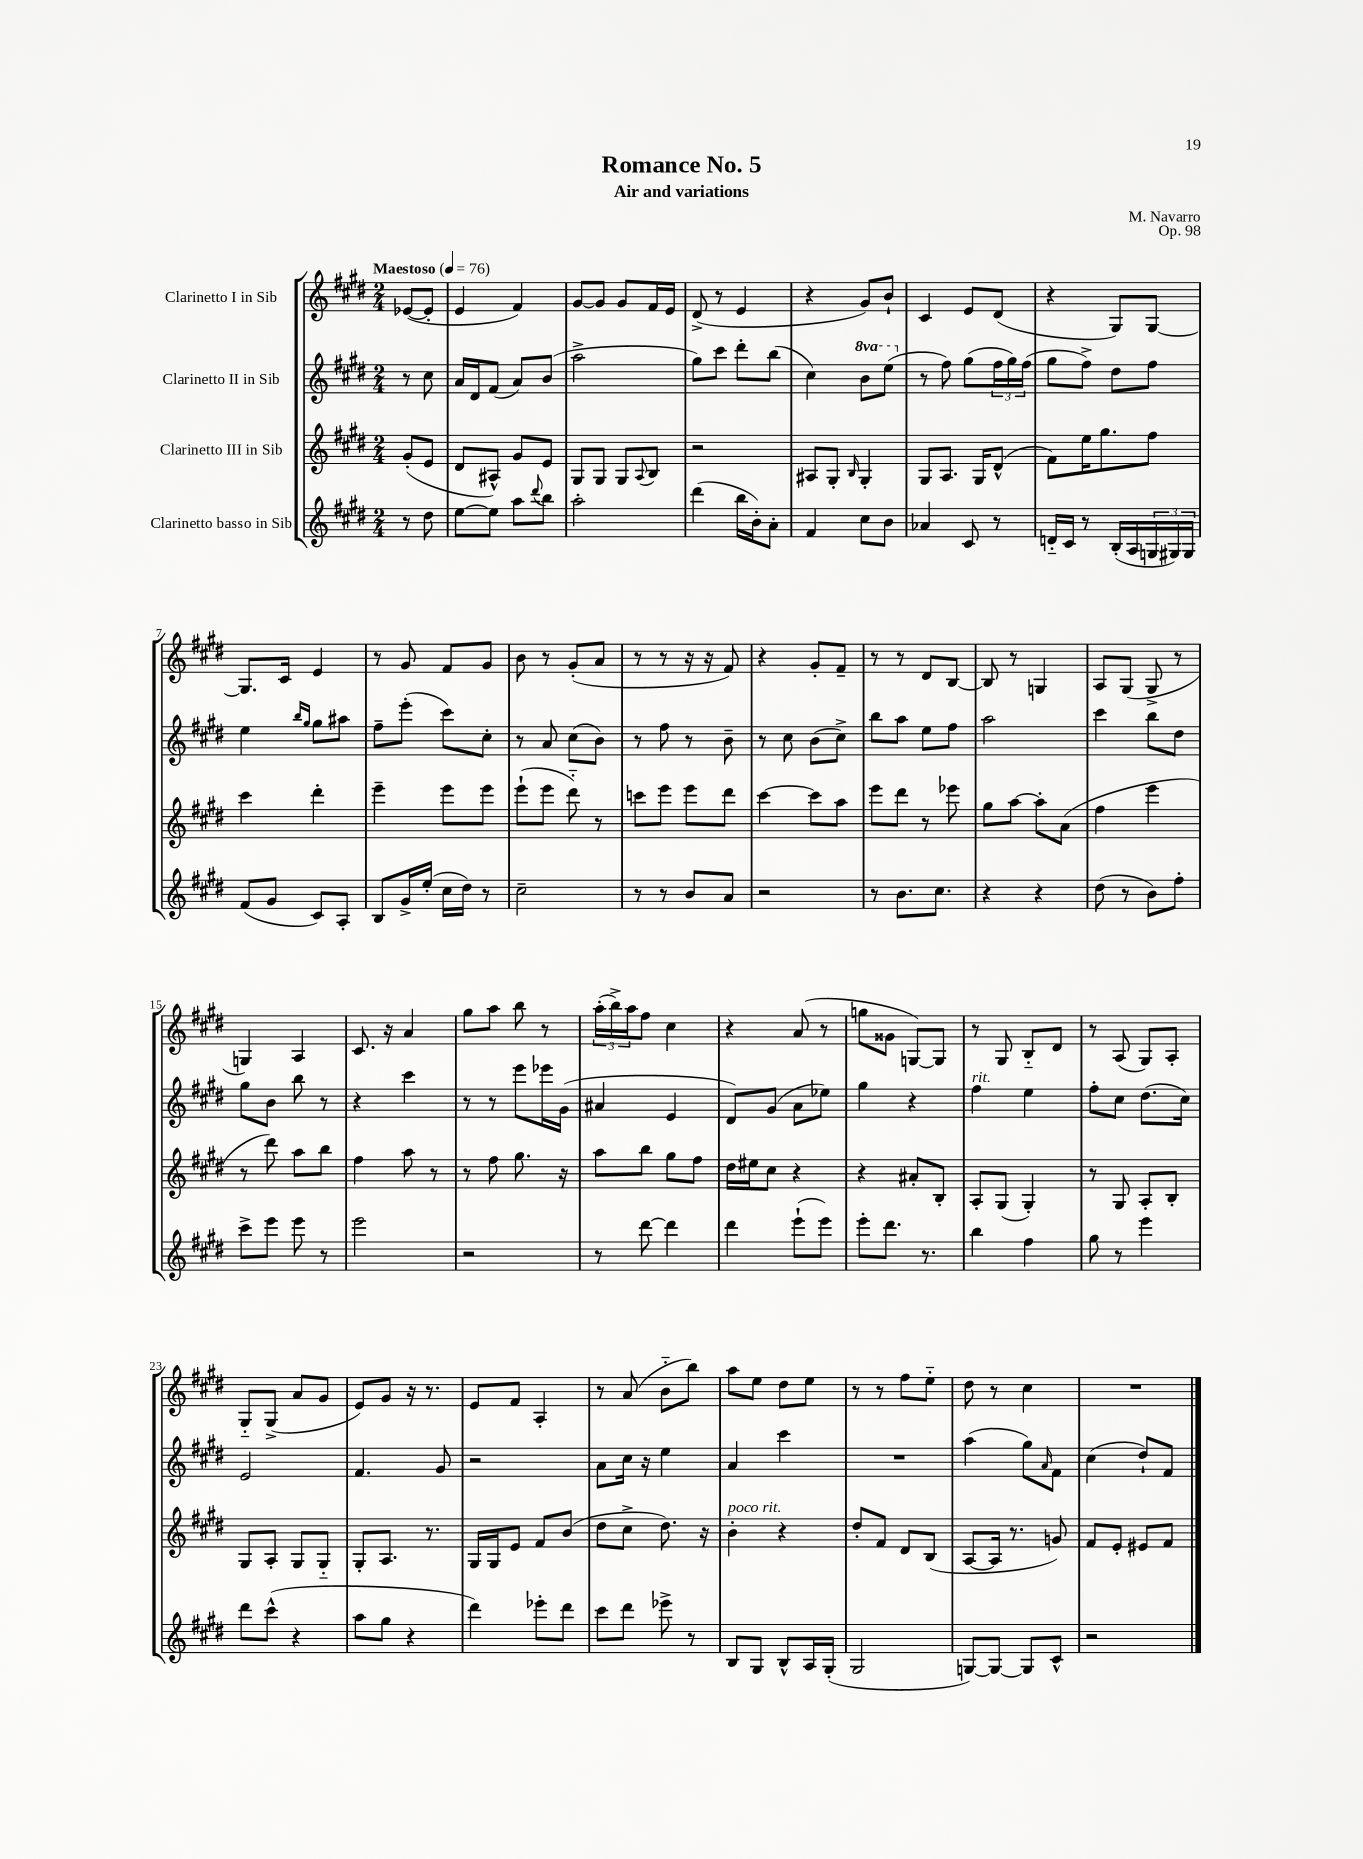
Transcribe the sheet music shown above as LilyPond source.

\header { title = "Romance No. 5" composer = "M. Navarro" subtitle = "Air and variations" opus = "Op. 98" }
<<
\new StaffGroup <<
\new Staff = "s0" \with { instrumentName = "Clarinetto I in Sib" } {
    \clef treble \key e \major \numericTimeSignature \time 2/4 \partial 4 \tempo "Maestoso" 4 = 76
    ees'8~( ees'8-. |
    e'4 fis'4) |
    gis'8~ gis'8 gis'8 fis'16 e'16 |
    dis'8->( r8 e'4 |
    r4 gis'8) b'8-! |
    cis'4 e'8 dis'8( |
    r4 gis8) gis8~ |
    gis8. cis'16 e'4 |
    r8 gis'8 fis'8 gis'8 |
    b'8 r8 gis'8-.( a'8 |
    r8 r8 r16 r16 fis'8) |
    r4 gis'8-. fis'8-- |
    r8 r8 dis'8 b8~ |
    b8 r8 g4 |
    a8 gis8( gis8-> r8 |
    g4) a4 |
    cis'8. r16 a'4 |
    gis''8 a''8 b''8 r8 |
    \tuplet 3/2 { a''16-.( b''16->) a''16 } fis''8 cis''4 |
    r4 a'8( r8 |
    g''8 gisis'8 g8~) g8 |
    r8 gis8 b8-_ dis'8 |
    r8 a8( gis8) a8-. |
    gis8-_ gis8->( a'8 gis'8 |
    e'8) gis'8 r16 r8. |
    e'8 fis'8 a4-. |
    r8 a'8( b'8-_ b''8) |
    a''8 e''8 dis''8 e''8 |
    r8 r8 fis''8 e''8-_ |
    dis''8 r8 cis''4 |
    R2 \bar "|." |
}
\new Staff = "s1" \with { instrumentName = "Clarinetto II in Sib" } {
    \clef treble \key e \major \numericTimeSignature \time 2/4 \set Staff.ottavationMarkups = #ottavation-simple-ordinals \partial 4
    r8 cis''8 |
    a'16 dis'16 fis'8( a'8) b'8( |
    a''2-> |
    gis''8) cis'''8 dis'''8-. b''8( |
    cis''4) \ottava #1 b''8 e'''8( \ottava #0 |
    r8 fis''8) gis''8( \tuplet 3/2 { fis''16 gis''16) fis''16( } |
    gis''8 fis''8->) dis''8 fis''8 |
    e''4 \grace { b''16 gis''16 } gis''8 ais''8 |
    fis''8-- e'''8-.( cis'''8) cis''8-. |
    r8 a'8 cis''8( b'8) |
    r8 fis''8 r8 b'8-- |
    r8 cis''8 b'8( cis''8->) |
    b''8 a''8 e''8 fis''8 |
    a''2 |
    cis'''4 b''8 dis''8 |
    gis''8 b'8 b''8 r8 |
    r4 cis'''4 |
    r8 r8 e'''8 ees'''16 gis'16( |
    ais'4 e'4 |
    dis'8) gis'8( a'8 ees''8) |
    gis''4 r4 |
    fis''4^\markup { \italic "rit." } e''4 |
    fis''8-. cis''8 dis''8.( cis''16) |
    e'2 |
    fis'4. gis'8 |
    r2 |
    a'8 cis''16 r16 e''4 |
    a'4 cis'''4 |
    R2 |
    a''4( gis''8) \grace { a'16 } fis'8 |
    cis''4( dis''8-!) fis'8 \bar "|." |
}
\new Staff = "s2" \with { instrumentName = "Clarinetto III in Sib" } {
    \clef treble \key e \major \numericTimeSignature \time 2/4 \partial 4
    gis'8-.( e'8 |
    dis'8 ais8-^) gis'8 e'8 |
    gis8 gis8 gis8 \appoggiatura { a8 } b8 |
    r2 |
    ais8 gis8-. \grace { b16 } gis4-. |
    gis8 a8. gis16 dis'8-^( |
    fis'8) e''16 gis''8. fis''8 |
    cis'''4 dis'''4-. |
    e'''4-- e'''8 e'''8 |
    e'''8-!( e'''8 dis'''8-_) r8 |
    c'''8 e'''8 e'''8 dis'''8 |
    cis'''4~ cis'''8 a''8 |
    e'''8 dis'''8 r8 ees'''8 |
    gis''8 a''8~ a''8-. a'8( |
    fis''4 e'''4 |
    r8 dis'''8) a''8 b''8 |
    fis''4 a''8 r8 |
    r8 fis''8 gis''8. r16 |
    a''8 b''8 gis''8 fis''8 |
    dis''16 eis''16 cis''8 r4 |
    r4 ais'8-. b8-. |
    a8-. gis8( gis4-.) |
    r8 gis8 a8-. b8-. |
    gis8 a8-. gis8 gis8-_ |
    gis8-. a8. r8. |
    gis16 gis16 e'8 fis'8 b'8( |
    dis''8 cis''8-> dis''8.) r16 |
    b'4-.^\markup { \italic "poco rit." } r4 |
    dis''8-. fis'8 dis'8 b8( |
    a8~ a16 r8. g'8) |
    fis'8 e'8-. eis'8 fis'8 \bar "|." |
}
\new Staff = "s3" \with { instrumentName = "Clarinetto basso in Sib" } {
    \clef treble \key e \major \numericTimeSignature \time 2/4 \partial 4
    r8 dis''8 |
    e''8~ e''8 a''8 \appoggiatura { dis'''8 } b''8 |
    a''2-. |
    dis'''4( b''16 b'16-.) a'8-. |
    fis'4 cis''8 b'8 |
    aes'4 cis'8 r8 |
    d'16-_ cis'16 r8 b16-.( a16 \tuplet 3/2 { g16 gis16) gis16 } |
    fis'8( gis'8 cis'8) a8-. |
    b8 gis'16-> e''16-.( cis''16 dis''16) r8 |
    cis''2-- |
    r8 r8 b'8 a'8 |
    r2 |
    r8 b'8. cis''8. |
    r4 r4 |
    dis''8( r8 b'8) fis''8-. |
    cis'''8-> e'''8 e'''8 r8 |
    e'''2 |
    r2 |
    r8 dis'''8~ dis'''4 |
    dis'''4 e'''8-!( e'''8) |
    e'''8-. dis'''8. r8. |
    b''4 fis''4 |
    gis''8 r8 e'''4 |
    dis'''8 cis'''8-^( r4 |
    a''8 gis''8 r4 |
    dis'''4) ees'''8-. dis'''8 |
    cis'''8 dis'''8 ees'''8-> r8 |
    b8 gis8 b8-^ a16 gis16-.( |
    gis2 |
    g8~) g8~ g8 cis'8-^ |
    r2 \bar "|." |
}
>>
>>
